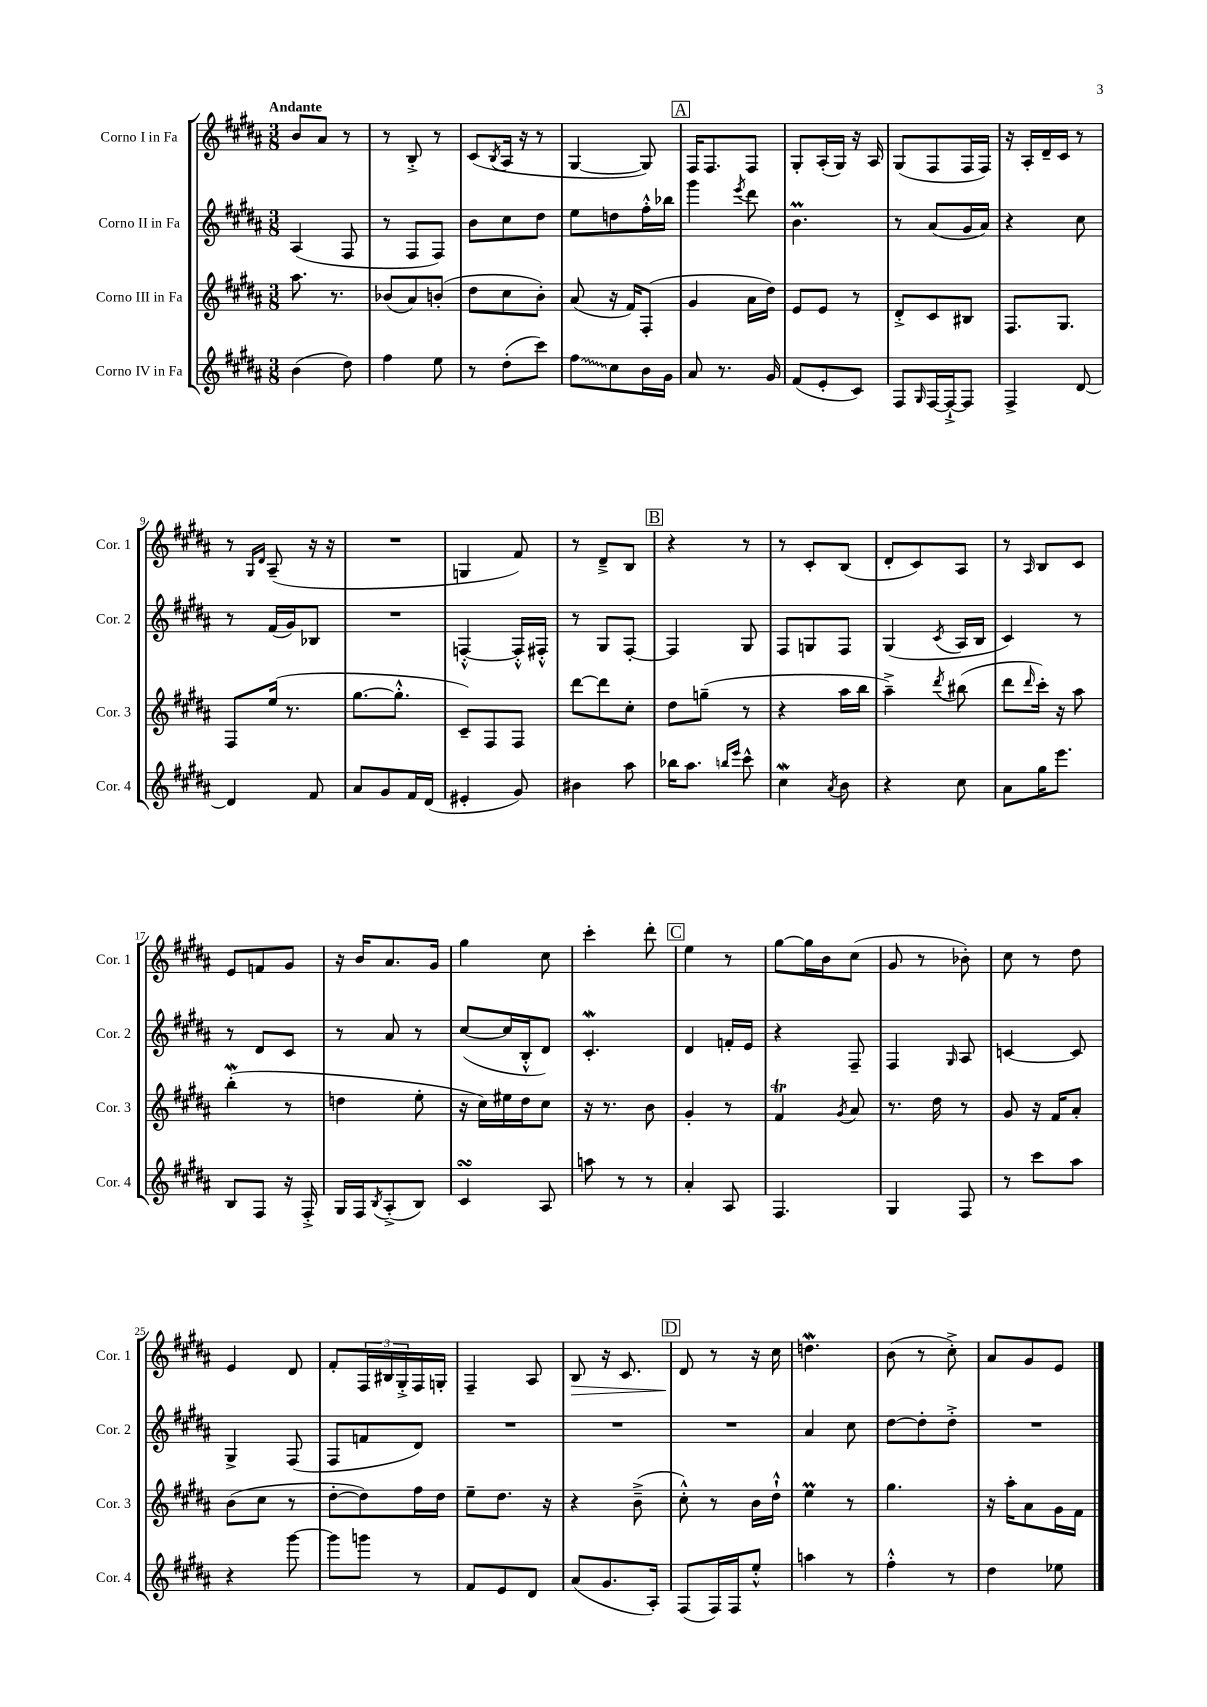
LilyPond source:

<<
\new StaffGroup <<
\new Staff = "s0" \with { instrumentName = "Corno I in Fa" shortInstrumentName = "Cor. 1" } {
    \clef treble \key b \major \numericTimeSignature \time 3/8 \tempo "Andante"
    b'8 ais'8 r8 |
    r8 b8-.-> r8 |
    cis'8( \acciaccatura { b8 } ais16 r16 r8 |
    gis4~ gis8) |
    \mark \markup { \box "A" } fis16 fis8. fis8 |
    gis8-. ais16-.( gis16) r16 ais16 |
    gis8( fis8 fis16 fis16) |
    r16 ais16-. dis'16-- cis'16 r8 |
    r8 \grace { gis16 dis'16 } ais8--( r16 r16 |
    R4. |
    g4 fis'8) |
    r8 dis'8---> b8 |
    \mark \markup { \box "B" } r4 r8 |
    r8 cis'8-. b8( |
    dis'8-. cis'8) ais8 |
    r8 \grace { ais16 } b8 cis'8 |
    e'8 f'8 gis'8 |
    r16 b'16 ais'8. gis'16 |
    gis''4 cis''8 |
    cis'''4-. dis'''8-. |
    \mark \markup { \box "C" } e''4 r8 |
    gis''8~ gis''16 b'16 cis''8( |
    gis'8 r8 bes'8-.) |
    cis''8 r8 dis''8 |
    e'4 dis'8 |
    fis'8-. \tuplet 3/2 { fis16 bis16 gis16-.-> } fis16 g16-. |
    fis4-- ais8 |
    b8\> r16 cis'8. |
    \mark \markup { \box "D" } dis'8\! r8 r16 cis''16 |
    d''4.\mordent |
    b'8( r8 cis''8-.->) |
    ais'8 gis'8 e'8 \bar "|." |
}
\new Staff = "s1" \with { instrumentName = "Corno II in Fa" shortInstrumentName = "Cor. 2" } {
    \clef treble \key b \major \numericTimeSignature \time 3/8
    ais4( fis8 |
    r8 fis8 fis8) |
    b'8 cis''8 dis''8 |
    e''8 d''8 fis''16-.-^ bes''16 |
    \mark \markup { \box "A" } gis'''4 \acciaccatura { e'''8 } dis'''8 |
    b'4.\prall |
    r8 ais'8( gis'16 ais'16) |
    r4 cis''8 |
    r8 fis'16( gis'16) bes8 |
    R4. |
    f4~-.-^ f16-.-^ fis16-.-^ |
    r8 gis8 fis8~-. |
    \mark \markup { \box "B" } fis4 gis8 |
    fis8 g8 fis8 |
    gis4( \acciaccatura { cis'8 } ais16 b16 |
    cis'4) r8 |
    r8 dis'8 cis'8 |
    r8 ais'8 r8 |
    cis''8~( cis''16 b16-.-^ dis'8) |
    cis'4.-.\mordent |
    \mark \markup { \box "C" } dis'4 f'16-. e'16 |
    r4 fis8-- |
    fis4 \grace { gis16 } ais8 |
    c'4~ c'8 |
    gis4-> fis8( |
    fis8 f'8 dis'8) |
    R4. |
    R4. |
    \mark \markup { \box "D" } R4. |
    ais'4 cis''8 |
    dis''8~ dis''8-. dis''8-.-> |
    R4. \bar "|." |
}
\new Staff = "s2" \with { instrumentName = "Corno III in Fa" shortInstrumentName = "Cor. 3" } {
    \clef treble \key b \major \numericTimeSignature \time 3/8
    ais''8. r8. |
    bes'8( ais'8) b'8-.( |
    dis''8 cis''8 b'8-.) |
    ais'8( r16 fis'16) fis8-.( |
    \mark \markup { \box "A" } gis'4 ais'16 dis''16) |
    e'8 e'8 r8 |
    dis'8-.-> cis'8 bis8 |
    fis8. gis8. |
    fis8 e''16( r8. |
    gis''8.~ gis''8.-.-^ |
    cis'8--) fis8 fis8 |
    dis'''8~ dis'''8 cis''8-. |
    \mark \markup { \box "B" } dis''8 g''8--( r8 |
    r4 ais''16 b''16 |
    ais''4--->) \acciaccatura { dis'''8 } bis''8( |
    dis'''8 \grace { dis'''16 } cis'''16-.) r16 ais''8 |
    b''4-.\mordent( r8 |
    d''4 e''8-. |
    r16 cis''16) eis''16 dis''16 cis''8 |
    r16 r8. b'8 |
    \mark \markup { \box "C" } gis'4-. r8 |
    fis'4\trill \acciaccatura { gis'8 } ais'8 |
    r8. dis''16 r8 |
    gis'8 r16 fis'16 ais'8-. |
    b'8( cis''8 r8 |
    dis''8~-. dis''8) fis''16 dis''16 |
    e''8-- dis''8. r16 |
    r4 b'8--->( |
    \mark \markup { \box "D" } cis''8-.-^) r8 b'16 dis''16-!-^ |
    e''4\prall r8 |
    gis''4. |
    r16 ais''16-. ais'8 gis'16 fis'16 \bar "|." |
}
\new Staff = "s3" \with { instrumentName = "Corno IV in Fa" shortInstrumentName = "Cor. 4" } {
    \clef treble \key b \major \numericTimeSignature \time 3/8
    b'4( dis''8) |
    fis''4 e''8 |
    r8 dis''8-.( cis'''8) |
    \once \override Glissando.style = #'zigzag fis''8\glissando cis''8 b'16 gis'16 |
    \mark \markup { \box "A" } ais'8 r8. gis'16 |
    fis'8( e'8-. cis'8) |
    fis8 \grace { gis16 } fis16~ fis16~-!-> fis8 |
    fis4-> dis'8~ |
    dis'4 fis'8 |
    ais'8 gis'8 fis'16 dis'16( |
    eis'4-. gis'8) |
    bis'4 ais''8 |
    \mark \markup { \box "B" } bes''16 ais''8. \grace { b''16 e'''16 } cis'''8-^ |
    cis''4\mordent \acciaccatura { ais'8 } b'8 |
    r4 cis''8 |
    ais'8 gis''16 e'''8. |
    b8 fis8 r16 fis16-.-> |
    gis16 fis16 \acciaccatura { b8 } ais8-.->( b8) |
    cis'4\turn ais8 |
    a''8 r8 r8 |
    \mark \markup { \box "C" } ais'4-. ais8 |
    fis4. |
    gis4 fis8 |
    r8 cis'''8 ais''8 |
    r4 gis'''8~ |
    gis'''8 g'''8 r8 |
    fis'8 e'8 dis'8 |
    ais'8( gis'8. ais16-.) |
    \mark \markup { \box "D" } fis8( fis16) fis16 e''8-.-^ |
    a''4 r8 |
    fis''4-.-^ r8 |
    dis''4 ees''8 \bar "|." |
}
>>
>>
